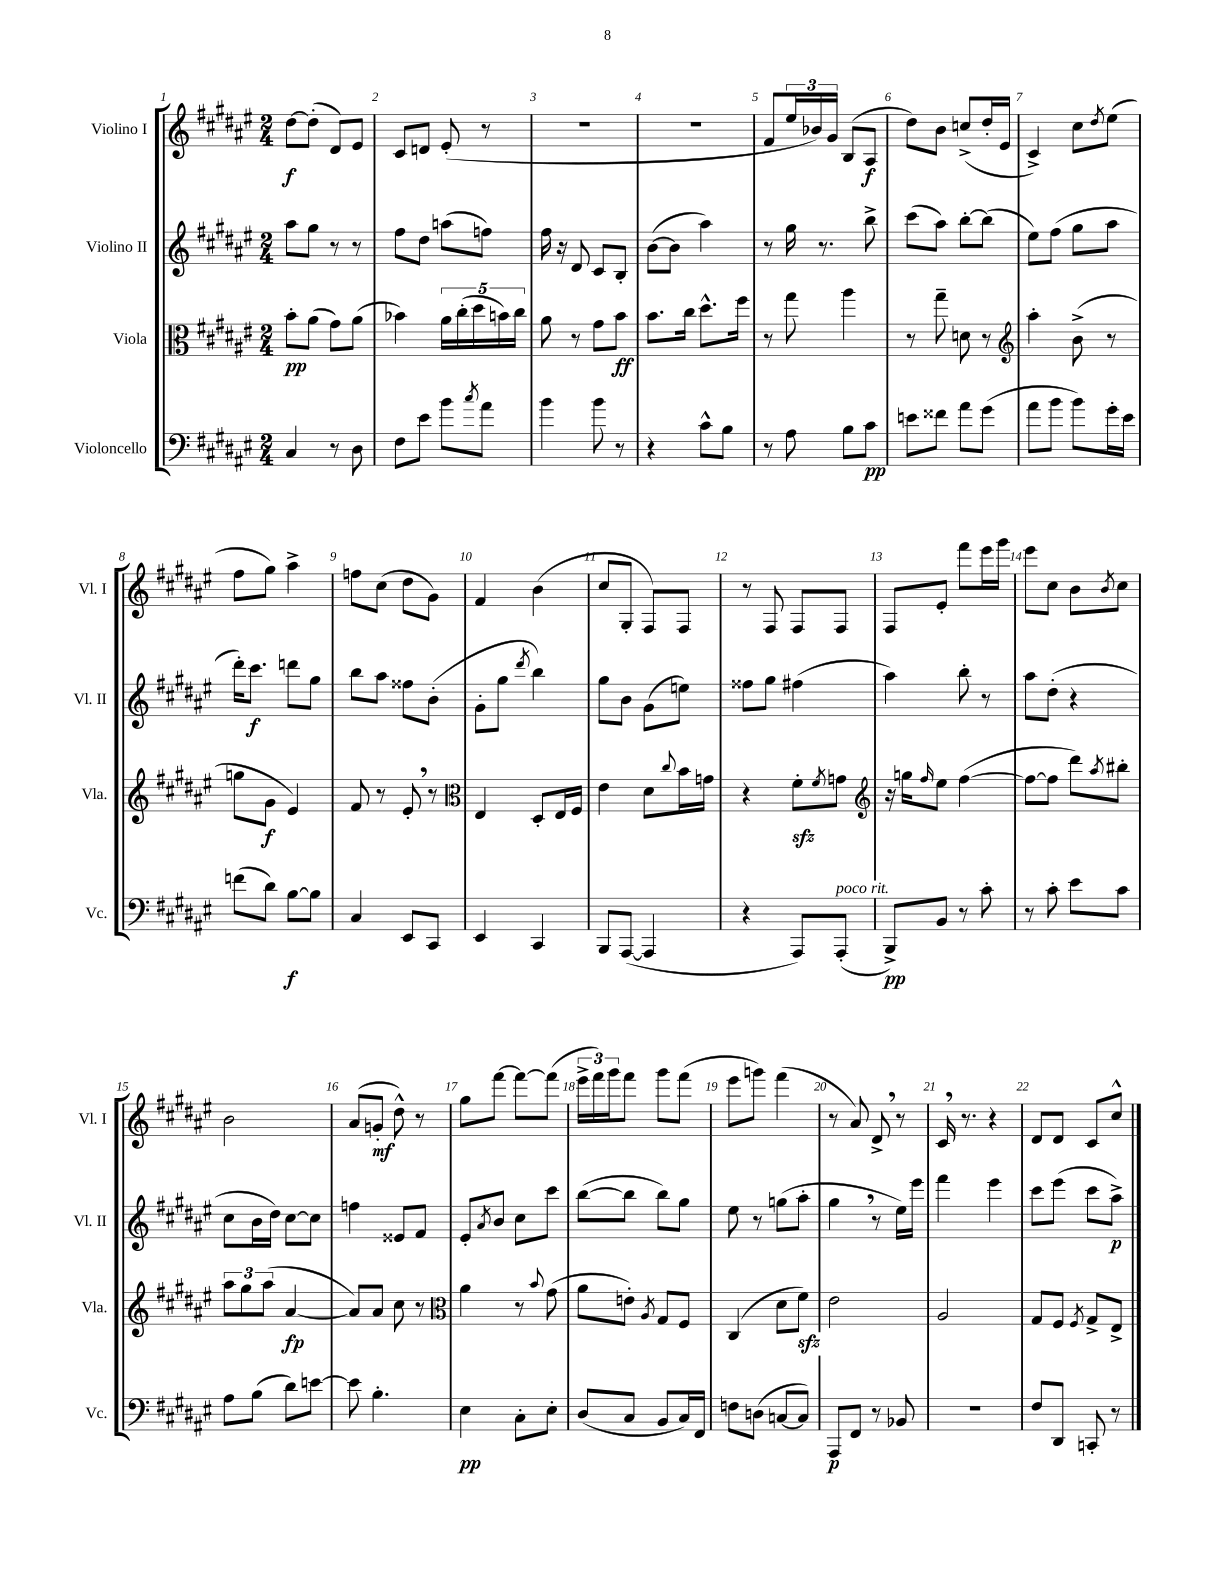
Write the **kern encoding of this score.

**kern	**dynam	**kern	**dynam	**kern	**dynam	**kern	**dynam
*part4	*part4	*part3	*part3	*part2	*part2	*part1	*part1
*staff4	*staff4	*staff3	*staff3	*staff2	*staff2	*staff1	*staff1
*I"Violoncello	*	*I"Viola	*	*I"Violino II	*	*I"Violino I	*
*I'Vc.	*	*I'Vla.	*	*I'Vl. II	*	*I'Vl. I	*
*clefF4	*	*clefC3	*	*clefG2	*	*clefG2	*
*k[f#c#g#d#a#e#]	*	*k[f#c#g#d#a#e#]	*	*k[f#c#g#d#a#e#]	*	*k[f#c#g#d#a#e#]	*
*M2/4	*	*M2/4	*	*M2/4	*	*M2/4	*
=1	=1	=1	=1	=1	=1	=1	=1
4C#/	.	8b'\L	pp	8aa#\L	.	[8dd#\L	f
.	.	(8a#\J	.	8gg#\J	.	(8dd#'\J]	.
8r	.	8g#\L)	.	8r	.	8d#/L)	.
8D#\	.	(8a#\J	.	8r	.	8e#/J	.
=2	=2	=2	=2	=2	=2	=2	=2
8F#\L	.	4b-X\)	.	8ff#\L	.	8c#/L	.
8e#\J	.	.	.	8dd#\J	.	8dn/J	.
8b\L	.	20a#\LL	.	(8aan\L	.	(8e#'/	.
.	.	(20cc#'\	.	.	.	.	.
.	.	20dd#\	.	.	.	.	.
8qcc#/	.	.	.	.	.	.	.
8a#\J	.	.	.	8ffn\J)	.	8r	.
.	.	20bn\)	.	.	.	.	.
.	.	20cc#\JJ	.	.	.	.	.
=3	=3	=3	=3	=3	=3	=3	=3
4b\	.	8a#\	.	16ff#\	.	2r	.
.	.	.	.	16r	.	.	.
.	.	8r	.	8d#/	.	.	.
8b\	.	8g#\L	.	8c#/L	.	.	.
8r	.	8b\J	ff	8B'/J	.	.	.
=4	=4	=4	=4	=4	=4	=4	=4
4r	.	8.b\L	.	([8b\L	.	2r	.
.	.	.	.	8b\J]	.	.	.
.	.	16cc#\Jk	.	.	.	.	.
8c#^^\L	.	8.dd#^^\L	.	4aa#\)	.	.	.
8B\J	.	.	.	.	.	.	.
.	.	16ff#\Jk	.	.	.	.	.
=5	=5	=5	=5	=5	=5	=5	=5
8r	.	8r	.	8r	.	8f#/L	.
8A#\	.	8gg#\	.	16gg#\	.	24ee#/L	.
.	.	.	.	.	.	24b-X/)	.
.	.	.	.	8.r	.	.	.
.	.	.	.	.	.	24g#/JJ	.
8B\L	.	4aa#\	.	.	.	(8B/L	.
8c#\J	pp	.	.	8bb^\	.	8A#/J	f
=6	=6	=6	=6	=6	=6	=6	=6
8en\L	.	8r	.	(8ccc#\L	.	8dd#\L)	.
8f##X\J	.	8gg#~\	.	8aa#\J)	.	8b\J	.
8a#\L	.	8dn\	.	[8bb'\L	.	(8ccn^/L	.
(8g#\J	.	8r	.	(8bb\J]	.	16dd#'/L	.
.	.	.	.	.	.	16e#/JJ	.
=7	=7	=7	=7	=7	=7	=7	=7
*	*	*clefG2	*	*	*	*	*
8a#\L	.	4aa#'\	.	8ee#\L)	.	4c#^/)	.
8b\J	.	.	.	(8ff#\J	.	.	.
8b\L)	.	(8b^\	.	8gg#\L	.	8cc#\L	.
.	.	.	.	.	.	8qdd#/	.
16g#'\L	.	8r	.	8aa#\J	.	(8ee#\J	.
16e#\JJ	.	.	.	.	.	.	.
!!LO:LB:g=z
=8	=8	=8	=8	=8	=8	=8	=8
(8fn\L	.	8ggn\L	.	16ddd#'\KL)	.	8ff#\L	.
.	.	.	.	8.ccc#\J	f	.	.
8d#\J)	.	8g#\J	f	.	.	8gg#\J)	.
[8B\L	f	4e#/)	.	8dddn\L	.	4aa#^\	.
8B\J]	.	.	.	8gg#\J	.	.	.
=9	=9	=9	=9	=9	=9	=9	=9
4C#/	.	8f#/	.	8bb\L	.	8ffn\L	.
.	.	8r	.	8aa#\J	.	(8cc#\J	.
8EE#/L	.	8e#',/	.	8ff##X\L	.	8dd#\L	.
8CC#/J	.	8r	.	(8b'\J	.	8g#\J)	.
=10	=10	=10	=10	=10	=10	=10	=10
*	*	*clefC3	*	*	*	*	*
4EE#/	.	4E#/	.	8g#'\L	.	4f#/	.
.	.	.	.	8gg#\J	.	.	.
.	.	.	.	8qddd#/	.	.	.
4CC#/	.	8D#'/L	.	4bb\)	.	(4b\	.
.	.	16E#/L	.	.	.	.	.
.	.	16F#/JJ	.	.	.	.	.
=11	=11	=11	=11	=11	=11	=11	=11
8BBB/L	.	4e#\	.	8gg#\L	.	8cc#/L	.
([8AAA#/J	.	.	.	8b\J	.	8G#'/J	.
4AAA#/]	.	8d#\L	.	(8g#\L	.	8F#/L)	.
.	.	8qqcc#/	.	.	.	.	.
.	.	16b\L	.	8een\J)	.	8F#/J	.
.	.	16gn\JJ	.	.	.	.	.
=12	=12	=12	=12	=12	=12	=12	=12
4r	.	4r	.	8ff##X\L	.	8r	.
.	.	.	.	8gg#\J	.	8F#/	.
8AAA#/L)	.	8f#zz'\L	.	(4ff#X\	.	8F#/L	.
.	.	8qf#/	.	.	.	.	.
!LO:TX:a:i:t=poco rit.	!	!	!	!	!	!	!
(8AAA#'/J	.	8gn\J	.	.	.	8F#/J	.
=13	=13	=13	=13	=13	=13	=13	=13
*	*	*clefG2	*	*	*	*	*
8BBB^/L)	pp	16r	.	4aa#\)	.	8F#/L	.
.	.	16ggn\KL	.	.	.	.	.
.	.	16qqff#/	.	.	.	.	.
8BB/J	.	8ee#\J	.	.	.	8e#'/J	.
8r	.	([4ff#\	.	8bb'\	.	8fff#\L	.
8c#'\	.	.	.	8r	.	16eee#\L	.
.	.	.	.	.	.	16ggg#\JJ	.
=14	=14	=14	=14	=14	=14	=14	=14
8r	.	8ff#\L_	.	8aa#\L	.	8eee#\L	.
8c#'\	.	8ff#\J]	.	(8dd#'\J	.	8cc#\J	.
8e#\L	.	8ddd#\L)	.	4r	.	8b\L	.
.	.	8qaa#/	.	.	.	8qb/	.
8c#\J	.	8bb#X'\J	.	.	.	8cc#\J	.
!!LO:LB:g=z
=15	=15	=15	=15	=15	=15	=15	=15
8A#\L	.	12aa#\L	.	8cc#\L	.	2b\	.
.	.	12gg#\	.	.	.	.	.
(8B\J	.	.	.	16b\L	.	.	.
.	.	(12aa#\J	.	.	.	.	.
.	.	.	.	16dd#\JJ)	.	.	.
8d#\L)	.	[4a#/	fp	[8cc#\L	.	.	.
[8en\J	.	.	.	8cc#\J]	.	.	.
=16	=16	=16	=16	=16	=16	=16	=16
8e\]	.	8a#/L])	.	4ffn\	.	(8a#/L	.
4.B'\	.	8a#/J	.	.	.	8gn'/J	mf
.	.	8cc#\	.	8e##X/L	.	8dd#^^\)	.
.	.	8r	.	8f#/J	.	8r	.
=17	=17	=17	=17	=17	=17	=17	=17
*	*	*clefC3	*	*	*	*	*
4E#\	pp	4a#\	.	8e#'/L	.	8gg#\L	.
.	.	.	.	8qa#/	.	.	.
.	.	.	.	8b/J	.	[8fff#\J	.
8C#'\L	.	8r	.	8cc#\L	.	8fff#\L_	.
.	.	8qqb/	.	.	.	.	.
8E#'\J	.	(8g#\	.	8ccc#\J	.	(8fff#\J]	.
=18	=18	=18	=18	=18	=18	=18	=18
(8D#/L	.	8a#\L	.	([8bb\L	.	24eee#^\LL	.
.	.	.	.	.	.	24fff#\)	.
.	.	.	.	.	.	24ggg#\J	.
8C#/J	.	8en'\J)	.	8bb\J]	.	8fff#\J	.
.	.	8qA#/	.	.	.	.	.
8BB/L	.	8G#/L	.	8bb\L)	.	8ggg#\L	.
16C#/L)	.	8F#/J	.	8gg#\J	.	(8fff#\J	.
16FF#/JJ	.	.	.	.	.	.	.
=19	=19	=19	=19	=19	=19	=19	=19
8Fn\L	.	(4C#/	.	8ee#\	.	8eee#\L	.
(8Dn\J	.	.	.	8r	.	8gggn\J)	.
[8Cn/L	.	8d#\L	.	(8ggn\L	.	(4fff#\	.
8C/J])	.	8f#zz\J)	.	8aa#'\J	.	.	.
=20	=20	=20	=20	=20	=20	=20	=20
8AAA#/L	p	2e#\	.	4gg#,\	.	8r	.
8FF#/J	.	.	.	.	.	8a#/)	.
8r	.	.	.	8r	.	8d#^,/	.
8BB-X/	.	.	.	16ee#\LL)	.	8r	.
.	.	.	.	16eee#\JJ	.	.	.
=21	=21	=21	=21	=21	=21	=21	=21
2r	.	2A#/	.	4fff#\	.	16c#,/	.
.	.	.	.	.	.	8.r	.
.	.	.	.	4eee#\	.	4r	.
=22	=22	=22	=22	=22	=22	=22	=22
8F#/L	.	8G#/L	.	8ccc#\L	.	8d#/L	.
8DD#/J	.	8F#/J	.	(8eee#\J	.	8d#/J	.
.	.	8qF#/	.	.	.	.	.
8CCn'/	.	8G#^/L	.	8ccc#\L	.	8c#/L	.
8r	.	8E#^/J	.	8aa#^\J)	p	8cc#^^/J	.
==	==	==	==	==	==	==	==
*-	*-	*-	*-	*-	*-	*-	*-
